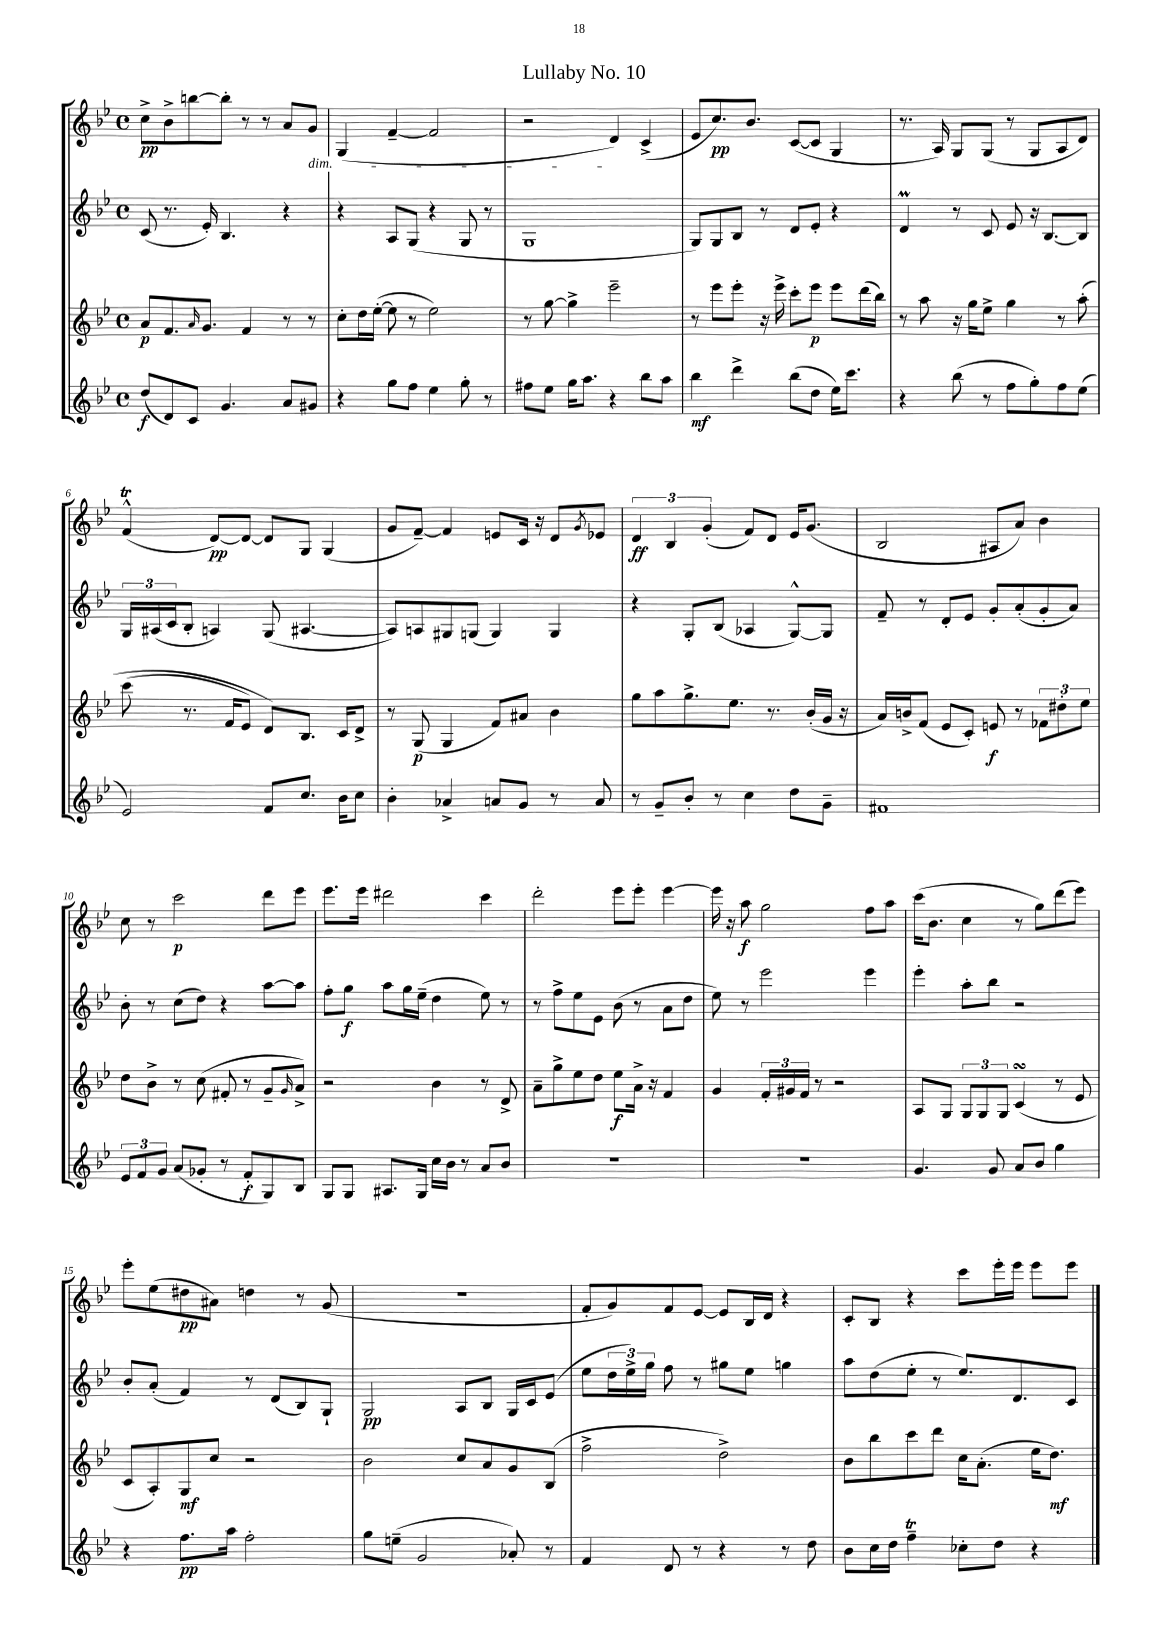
\header { title = "Lullaby No. 10" }
<<
\new StaffGroup <<
\new Staff = "s0" {
    \clef treble \key bes \major \defaultTimeSignature \time 4/4
    c''8->\pp bes'8-> b''8~ b''8-. r8 r8 a'8 g'8\dim |
    g4( f'4~-- f'2 |
    r2 d'4\!) c'4->( |
    ees'8 c''8.\pp) bes'8. c'8~( c'8 g4 |
    r8. a16) g8 g8( r8 g8 a8 d'8) |
    f'4-^\trill( d'8~\pp) d'8~ d'8 g8 g4( |
    g'8 f'8~--) f'4 e'8 c'16 r16 d'8 \acciaccatura { g'8 } ees'8 |
    \tuplet 3/2 { d'4\ff bes4 g'4-.( } f'8) d'8 ees'16 g'8.( |
    bes2 ais8 a'8) bes'4 |
    c''8 r8 c'''2\p d'''8 ees'''8 |
    ees'''8. ees'''16 dis'''2 c'''4 |
    d'''2-. ees'''8 ees'''8-. ees'''4~ |
    ees'''16 r16 a''8\f g''2 f''8 a''8 |
    c'''16( bes'8. c''4 r8 g''8) d'''8( ees'''8) |
    ees'''8-. ees''8( dis''8\pp ais'8) d''4 r8 g'8( |
    R1 |
    f'8-. g'8) f'8 ees'8~ ees'8 bes16 d'16 r4 |
    c'8-. bes8 r4 c'''8 ees'''16-. ees'''16 ees'''8 ees'''8 \bar "|." |
}
\new Staff = "s1" {
    \clef treble \key bes \major \defaultTimeSignature \time 4/4
    c'8( r8. ees'16-.) bes4. r4 |
    r4 a8 g8( r4 g8 r8 |
    g1 |
    g8) g8 bes8 r8 d'8 ees'8-. r4 |
    d'4\prall r8 c'8 ees'8 r16 bes8.~ bes8 |
    \tuplet 3/2 { g16 ais16( c'16 } bes8-. a4) g8( ais4.~ |
    ais8) a8 gis8 g8( g4) g4 |
    r4 g8-. bes8( aes4 g8~-^) g8 |
    f'8-- r8 d'8-. ees'8 g'8-. a'8-.( g'8-. a'8) |
    bes'8-. r8 c''8( d''8) r4 a''8~ a''8 |
    f''8-. g''8\f a''8 g''16 ees''16--( d''4 ees''8) r8 |
    r8 f''8-> ees''8 ees'8 bes'8( r8 a'8 d''8 |
    ees''8) r8 ees'''2 ees'''4 |
    ees'''4-. a''8-. bes''8 r2 |
    bes'8-. a'8-.( f'4) r8 d'8( bes8) g8-! |
    g2\pp a8 bes8 g16 c'16 ees'8( |
    ees''8 \tuplet 3/2 { d''16 ees''16->) g''16 } f''8 r8 gis''8 ees''8 g''4 |
    a''8 d''8( ees''8-. r8 ees''8.) d'8. c'8 \bar "|." |
}
\new Staff = "s2" {
    \clef treble \key bes \major \defaultTimeSignature \time 4/4
    a'8\p f'8. \grace { a'16 } g'8. f'4 r8 r8 |
    c''8-. d''16 ees''16~-.( ees''8 r8 ees''2) |
    r8 g''8~ g''4-> ees'''2-- |
    r8 ees'''8 ees'''8-. r16 ees'''16-> c'''8-. ees'''8\p ees'''8 d'''16( bes''16) |
    r8 a''8 r16 g''16 ees''8-> g''4 r8 a''8-.\( |
    c'''8( r8. f'16 ees'8) d'8\) bes8. c'16 d'8-> |
    r8 g8\p( g4 f'8) ais'8 bes'4 |
    g''8 a''8 g''8.-> ees''8. r8. bes'16-.( g'16 r16 |
    a'16) b'16-> f'8( ees'8 c'8-.) e'8\f r8 \tuplet 3/2 { fes'8 dis''8-. ees''8 } |
    d''8 bes'8-> r8 c''8( fis'8-. r8 g'8-- \grace { g'16 } a'8->) |
    r2 bes'4 r8 d'8-> |
    a'8-- g''8-> ees''8 d''8 ees''8\f a'16-> r16 f'4 |
    g'4 \tuplet 3/2 { f'16-. gis'16 f'16 } r8 r2 |
    a8 g8 \tuplet 3/2 { g8 g8 g8 } c'4\turn( r8 ees'8 |
    c'8 a8-.) g8\mf c''8 r2 |
    bes'2 c''8 a'8 g'8 bes8( |
    f''2-> d''2->) |
    bes'8 bes''8 c'''8 d'''8 c''16 a'8.-.( ees''16 d''8.\mf) \bar "|." |
}
\new Staff = "s3" {
    \clef treble \key bes \major \defaultTimeSignature \time 4/4
    d''8\f( d'8) c'8 g'4. a'8 gis'8 |
    r4 g''8 f''8 ees''4 g''8-. r8 |
    fis''8 ees''8 g''16 a''8. r4 bes''8 a''8 |
    bes''4\mf d'''4-> bes''8( d''8 ees''16) c'''8. |
    r4 bes''8( r8 f''8 g''8-.) f''8 ees''8( |
    ees'2) f'8 c''8. bes'16 c''8 |
    bes'4-. aes'4-> a'8 g'8 r8 a'8 |
    r8 g'8-- bes'8-. r8 c''4 d''8 g'8-- |
    fis'1 |
    \tuplet 3/2 { ees'8 f'8 g'8 } a'8( ges'8-. r8 f'8-.\f g8) bes8 |
    g8 g8 ais8. g16 c''16 bes'16 r8 a'8 bes'8 |
    R1 |
    R1 |
    g'4. g'8 a'8 bes'8 g''4 |
    r4 f''8.\pp a''16 f''2-. |
    g''8 e''8--( g'2 aes'8-.) r8 |
    f'4 d'8 r8 r4 r8 d''8 |
    bes'8 c''16 d''16 f''4--\trill ces''8-. d''8 r4 \bar "|." |
}
>>
>>
